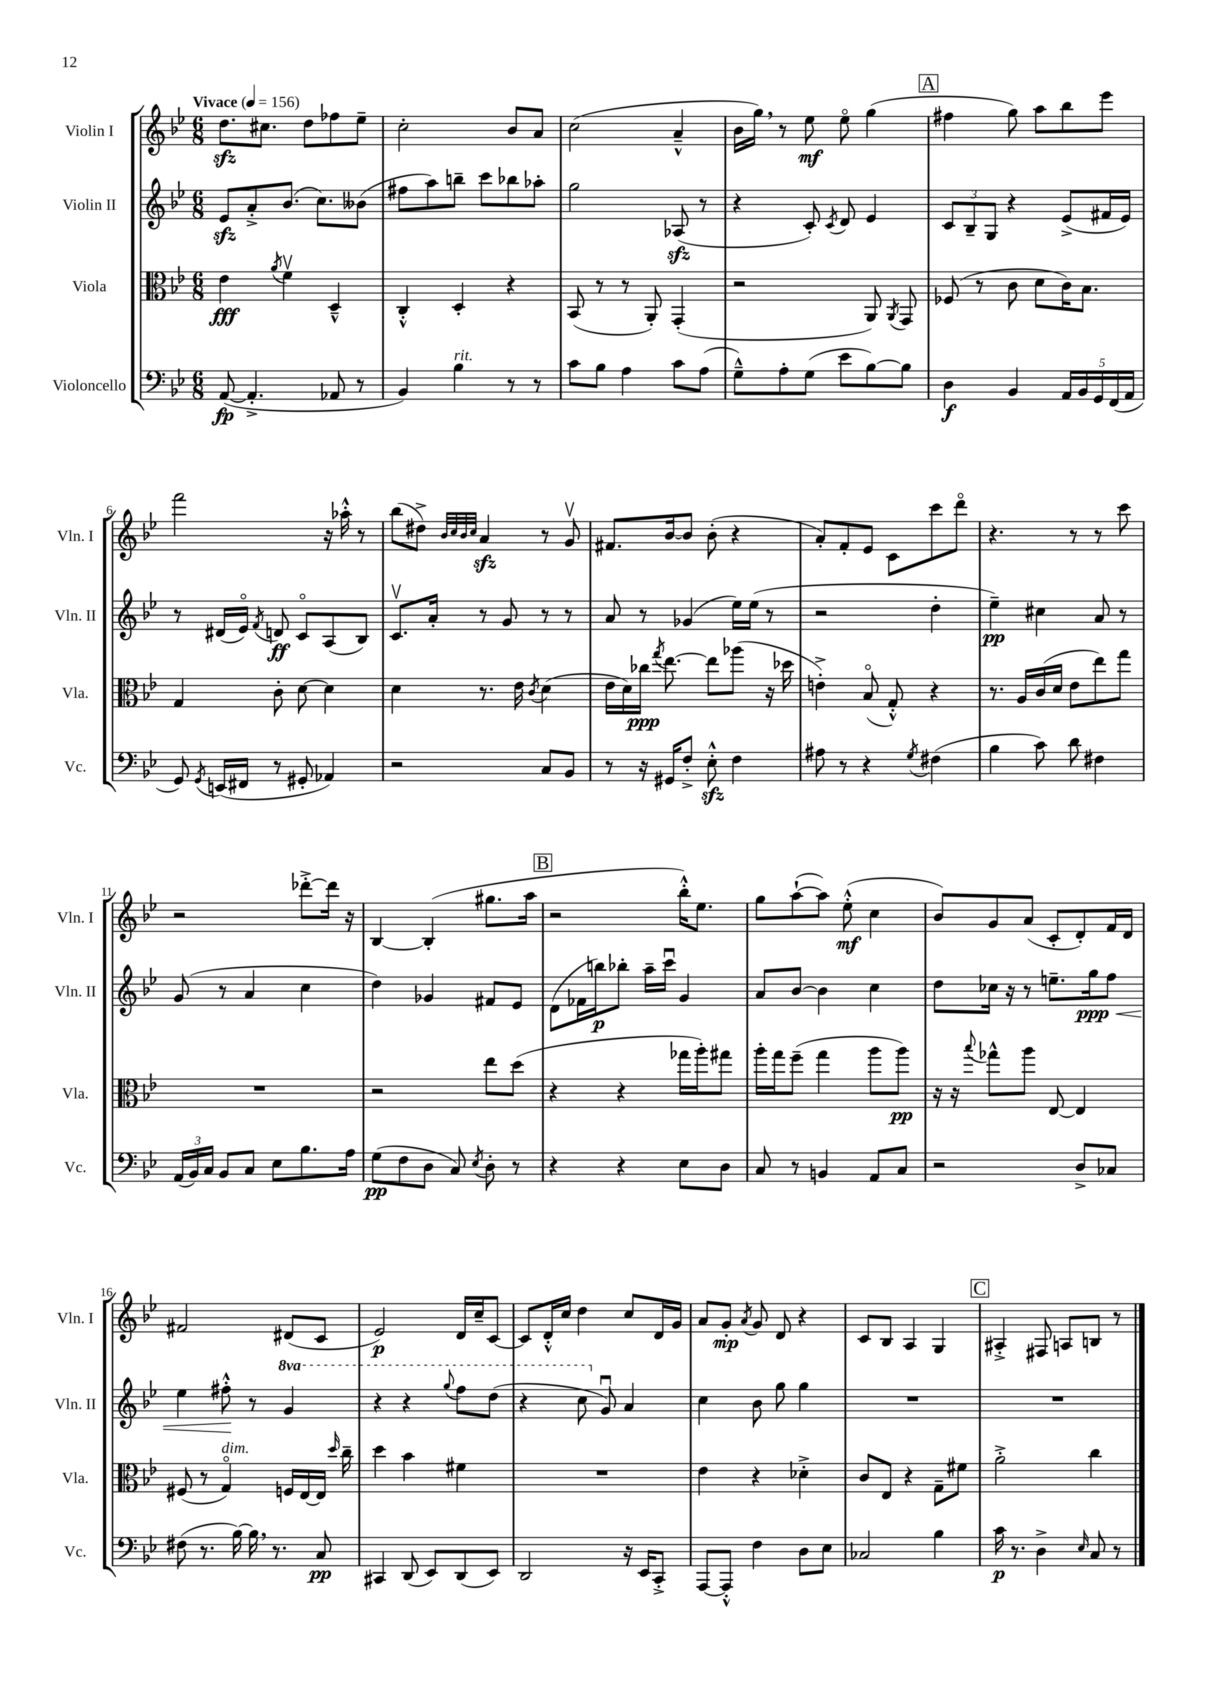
<<
\new StaffGroup <<
\new Staff = "s0" \with { instrumentName = "Violin I" shortInstrumentName = "Vln. I" } {
    \clef treble \key bes \major \numericTimeSignature \time 6/8 \tempo "Vivace" 4 = 156
    \autoBeamOff d''8.[\sfz cis''8.] d''8[ fes''8 ees''8]-- |
    c''2-. bes'8[ a'8] |
    c''2( a'4---^ |
    bes'16[ g''16]) \breathe r8 ees''8\mf ees''8\flageolet g''4( |
    \mark \markup { \box "A" } fis''4 g''8) a''8[ bes''8 ees'''8] |
    f'''2 r16 aes''16-.-^ r8 |
    bes''8[( dis''8]->) \grace { bes'32[ c''32 bes'32 c''32] } a'4\sfz r8 g'8\upbow |
    fis'8.[ bes'16~ bes'8] bes'8-.( r4 |
    a'8[-.) f'8-. ees'8] c'8[ c'''8 d'''8]\flageolet |
    r4. r8 r8 c'''8 |
    r2 des'''8[~-.-> des'''16] r16 |
    bes4~ bes4-.( gis''8.[ a''16] |
    \mark \markup { \box "B" } r2 bes''16[-.-^) ees''8.] |
    g''8[ a''8~-!( a''8]) ees''8-.-^\mf( c''4 |
    bes'8[) g'8 a'8]( c'8[-. d'8-.) f'16 d'16] |
    fis'2 dis'8[( c'8] |
    ees'2\p) d'16[ c''16-- c'8]~ |
    c'8[ d'16-.-^ c''16] d''4 c''8[ d'16 g'16] |
    a'8[ g'8]-.\mp \acciaccatura { a'8 } g'8 d'8 r4 |
    c'8[ bes8] a4 g4 |
    \mark \markup { \box "C" } ais4-.-> fis8 a8[ b8] r8 \bar "|." |
}
\new Staff = "s1" \with { instrumentName = "Violin II" shortInstrumentName = "Vln. II" } {
    \clef treble \key bes \major \numericTimeSignature \time 6/8 \set Staff.ottavationMarkups = #ottavation-simple-ordinals
    \autoBeamOff ees'8[\sfz a'8-.-> bes'8.]( c''8.[) beses'8]( |
    fis''8[ a''8) b''8]-- c'''8[ bes''8 aes''8]-. |
    g''2 aes8\sfz( r8 |
    r4 c'8-.) \acciaccatura { c'8 } d'8 ees'4 |
    \mark \markup { \box "A" } \tuplet 3/2 { c'8[ bes8-- g8] } r4 ees'8[->( fis'16 ees'16]) |
    r8 dis'16[( ees'16]\flageolet) \acciaccatura { f'8 } d'8\ff c'8[\flageolet a8( bes8]) |
    c'8.[\upbow a'16]-. r8 g'8 r8 r8 |
    a'8 r8 ges'4( ees''16[) ees''16]( r8 |
    r2 d''4-. |
    ees''4--\pp) cis''4 a'8 r8 |
    g'8( r8 a'4 c''4 |
    d''4) ges'4 fis'8[ ees'8] |
    \mark \markup { \box "B" } d'8[( fes'16 b''16\p) bes''8]-. a''16[-- c'''16]\downbow g'4 |
    a'8[ bes'8]~ bes'4 c''4 |
    d''8[ ces''16] r16 r8 e''8.[-- g''16\ppp\< f''8] |
    ees''4 fis''8-.-^\! r8 \ottava #1 g''4 |
    r4 r4 \appoggiatura { g'''8 } f'''8[ d'''8]( |
    r4 c'''8 \ottava #0 g'8\downbow) a'4 |
    c''4 bes'8 g''8 g''4 |
    R2. |
    \mark \markup { \box "C" } R2. \bar "|." |
}
\new Staff = "s2" \with { instrumentName = "Viola" shortInstrumentName = "Vla." } {
    \clef alto \key bes \major \numericTimeSignature \time 6/8
    \autoBeamOff ees'4\fff \acciaccatura { a'8 } f'4\upbow d4---^ |
    c4-.-^ d4-. r4 |
    bes,8( r8 r8 a,8-.) g,4-.( |
    r2 a,8) \acciaccatura { a,8 } g,8 |
    \mark \markup { \box "A" } fes8( r8 c'8 d'8[ c'16) bes8.] |
    g4 c'8-. d'8~ d'4 |
    d'4 r8. ees'16 \acciaccatura { c'8 } d'4( |
    ees'16[ d'16) ces''16]\ppp \acciaccatura { g''8 } ees''8.~ ees''8[ aes''8]( r16 des''16 |
    e'4-.->) bes8\flageolet( g8-.-^) r4 |
    r8. a16[ c'16( d'16] ees'8[ ees''8) g''8] |
    R2. |
    r2 ees''8[ d''8]( |
    \mark \markup { \box "B" } r4 r4 ges''16[ a''16-.) gis''8] |
    a''16[-. g''16 f''8]--( g''4 a''8[ a''8]\pp) |
    r16 r16 \appoggiatura { bes''8 } ges''8[-^ a''8] ees8~ ees4 |
    fis8( r8 g4\flageolet^\markup { \italic "dim." }) f16[ ees16~ ees16] \grace { d''16 } c''16-- |
    d''4 bes'4 fis'4 |
    R2. |
    ees'4 r4 des'4-.-> |
    c'8[ ees8] r4 g8[-- fis'8] |
    \mark \markup { \box "C" } a'2-.-> c''4 \bar "|." |
}
\new Staff = "s3" \with { instrumentName = "Violoncello" shortInstrumentName = "Vc." } {
    \clef bass \key bes \major \numericTimeSignature \time 6/8
    \autoBeamOff a,8~\fp( a,4.-.-> aes,8 r8 |
    bes,4) bes4^\markup { \italic "rit." } r8 r8 |
    c'8[ bes8] a4 c'8[ a8]( |
    g8[---^) a8-. g8]( ees'8[ bes8~) bes8] |
    \mark \markup { \box "A" } d4\f bes,4 \tuplet 5/4 { a,16[ bes,16 g,16 f,16( a,16] } |
    g,8) \acciaccatura { g,8 } e,16[( fis,16] r8 gis,8-. aes,4) |
    r2 c8[ bes,8] |
    r8 r16 gis,16[ f8]-.-> ees8-.-^\sfz f4 |
    ais8 r8 r4 \acciaccatura { g8 } fis4( |
    bes4 c'8) d'8 fis4 |
    \tuplet 3/2 { a,16[( bes,16) c16] } bes,8[ c8] ees8[ bes8. a16] |
    g8[\pp( f8 d8] c8) \acciaccatura { ees8 } d8-. r8 |
    \mark \markup { \box "B" } r4 r4 ees8[ d8] |
    c8 r8 b,4 a,8[ c8] |
    r2 d8[-> ces8] |
    fis8( r8. bes16~) bes16 \breathe r8. c8\pp |
    cis,4 d,8( ees,8[) d,8( ees,8]) |
    d,2 r16 ees,16[ c,8]-.-> |
    a,,8[~ a,,8]-.-^ f4 d8[ ees8] |
    ces2 bes4 |
    \mark \markup { \box "C" } c'16\p r8. d4-> \grace { ees16 } c8 r8 \bar "|." |
}
>>
>>
